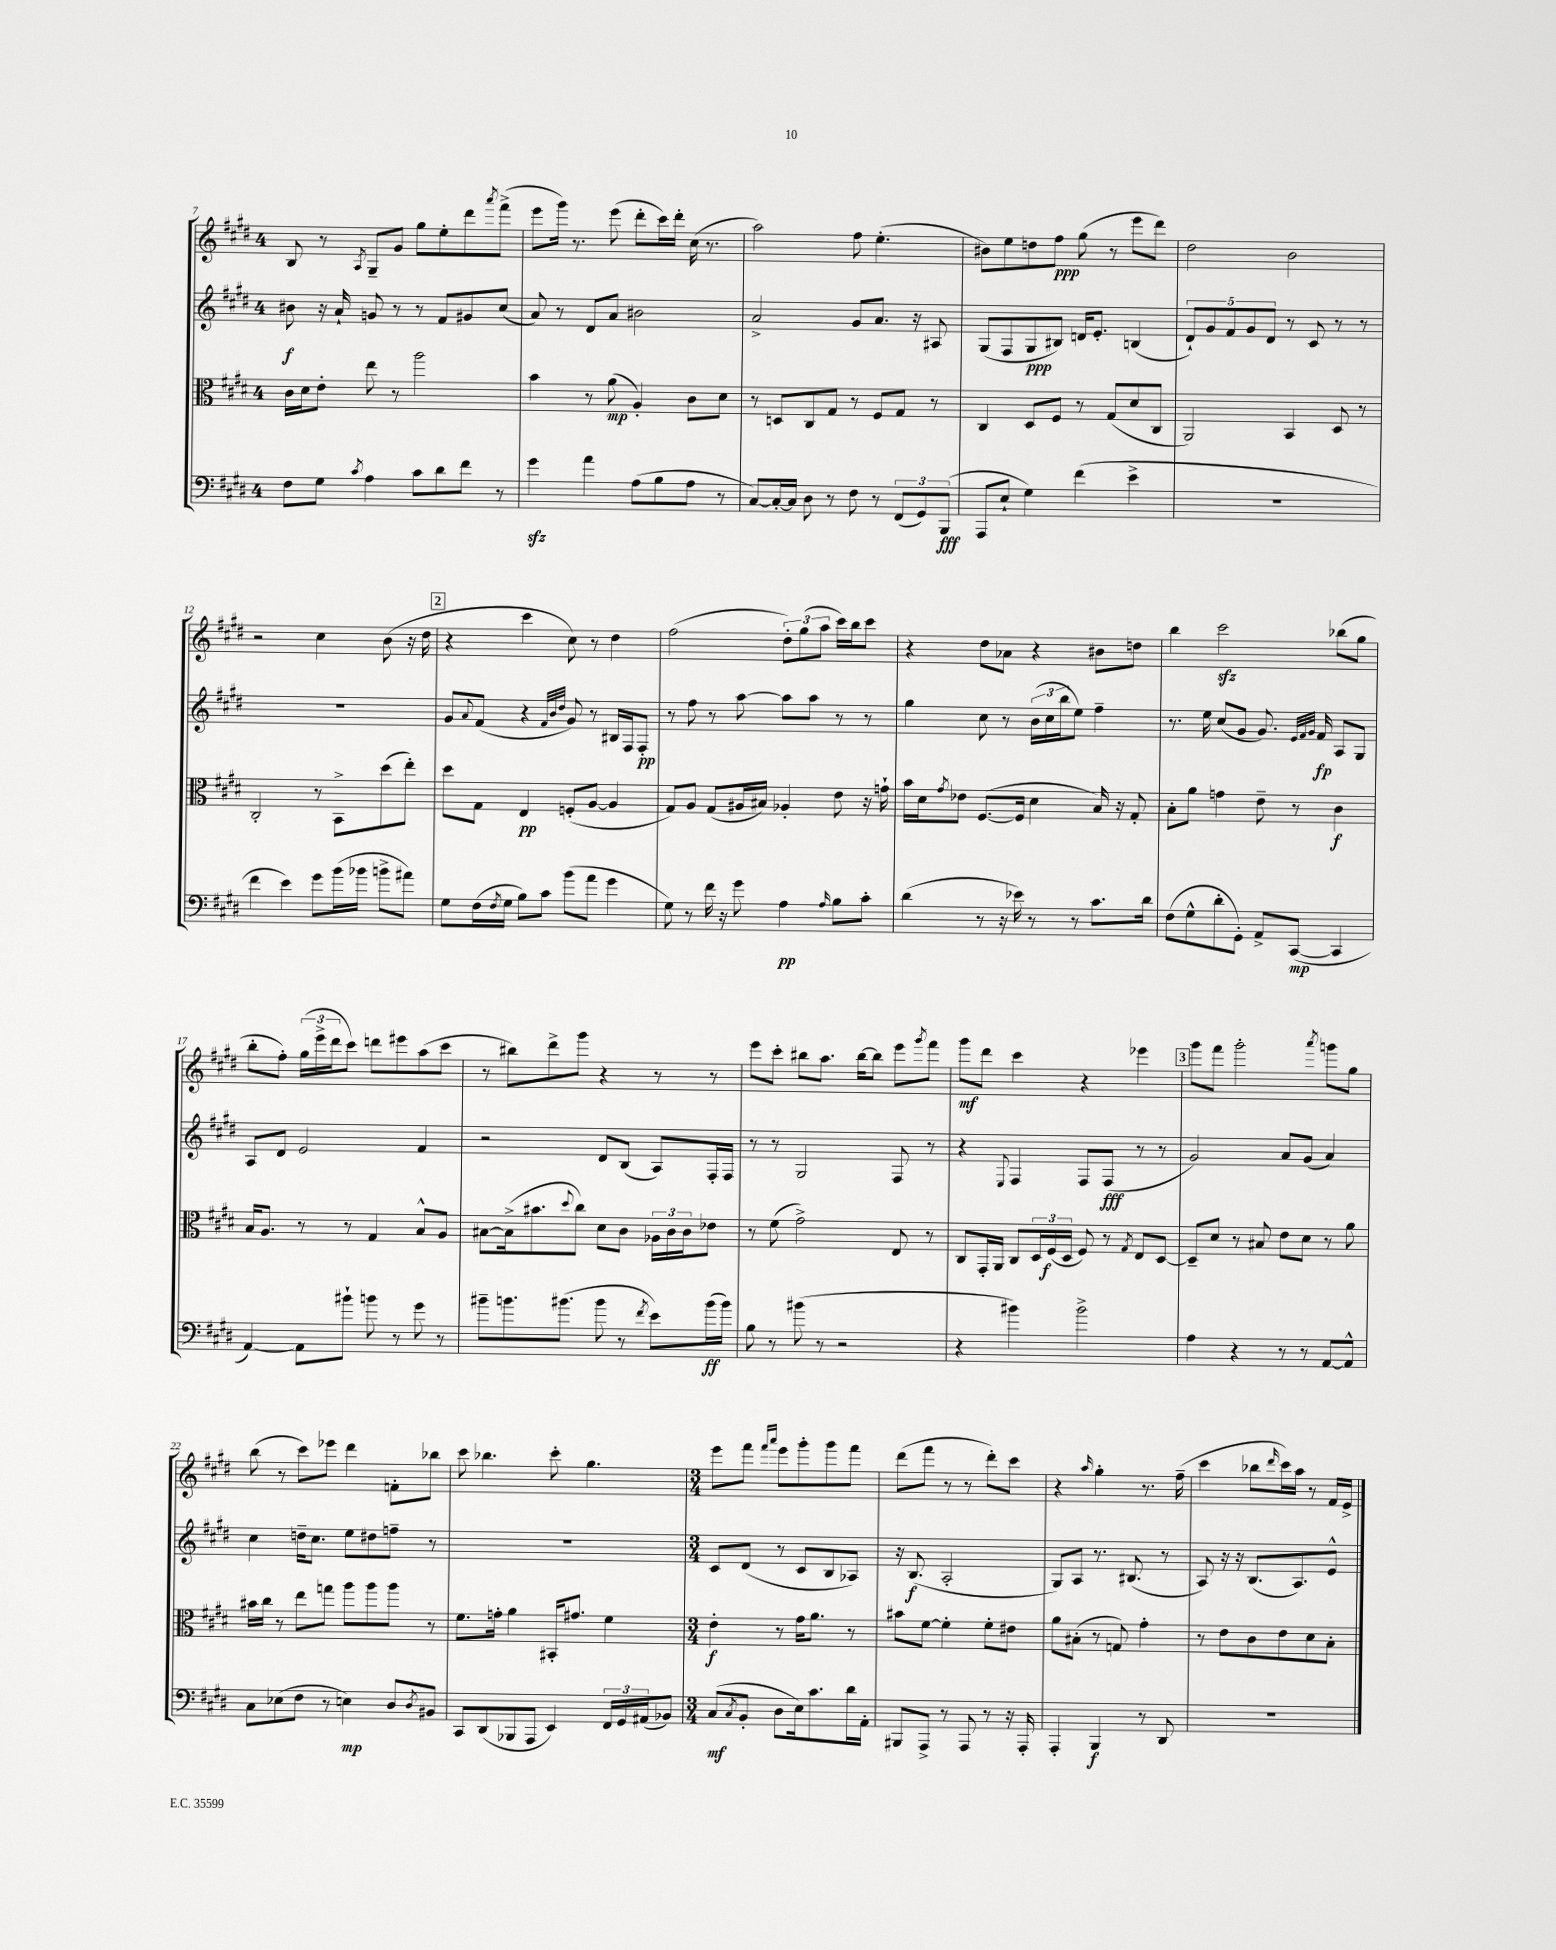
<<
\new StaffGroup <<
\new Staff = "s0" {
    \clef treble \key e \major \once \override Staff.TimeSignature.style = #'single-digit \time 4/4
    b8 r8 \acciaccatura { a8 } gis8-- gis'8 gis''8 e''8-. dis'''8 \acciaccatura { a'''8 } fis'''8->( |
    e'''8 gis'''16) r8. e'''8( dis'''8-. cis'''16) dis'''16-. cis''16( r8. |
    a''2) fis''8 e''4.-.( |
    bis'8) e''8 d''8 fis''8\ppp gis''8( r8 e'''8 dis'''8) |
    dis''2 b'2 |
    r2 cis''4 b'8( r16 dis''16 |
    \mark \markup { \box "2" } r4 cis'''4 cis''8) r8 dis''4 |
    fis''2( \tuplet 3/2 { dis''8-.) gis''8( a''8 } cis'''16) b''16 cis'''8 |
    r4 dis''8 aes'8 r4 bis'8 d''8 |
    b''4 cis'''2\sfz bes''8( gis''8 |
    b''8-. fis''8-.) \tuplet 3/2 { gis''16( e'''16-> dis'''16 } cis'''8) d'''8 eis'''8 a''8( cis'''8 |
    r8 bis''8) dis'''8-> gis'''8 r4 r8 r8 |
    e'''8 cis'''8-. bis''8 a''8. bis''16~ bis''8 e'''8 \acciaccatura { gis'''8 } fis'''8 |
    gis'''8\mf dis'''8 cis'''4 r4 ees'''4 |
    \mark \markup { \box "3" } gis'''8 fis'''8 gis'''2-. \acciaccatura { a'''8 } g'''8 gis''8 |
    b''8( r8 cis'''8) ees'''8 dis'''4 f'8-. bes''8 |
    cis'''8 bes''4. cis'''8-. gis''4. |
    \numericTimeSignature \time 3/4 e'''8 fis'''8 \grace { fis'''16 a'''16 } e'''8 gis'''8-. gis'''8 fis'''8 |
    dis'''8( fis'''8 r8 r8 dis'''8-.) cis'''8 |
    r4 \grace { a''16 } gis''4-. r8. fis''16--( |
    cis'''4 bes''8 \grace { dis'''16 } cis'''16) a''16 r8 fis'16 e'16-> \bar "|." |
}
\new Staff = "s1" {
    \clef treble \key e \major \once \override Staff.TimeSignature.style = #'single-digit \time 4/4
    bis'8\f r16 a'16-! g'8 r8 r8 fis'8 gis'8 cis''8( |
    a'8) r8 dis'8 a'8 bis'2 |
    a'2-> gis'8 a'8. r16 ais8 |
    gis8( fis8 gis8\ppp bis8) d'16 e'8.-. b4( |
    \tuplet 5/4 { dis'8-!) gis'8 fis'8 gis'8 dis'8 } r8 cis'8 r8 r8 |
    R1 |
    \mark \markup { \box "2" } gis'8 \appoggiatura { a'8 } fis'8( r4 \grace { fis'32 b'32 dis''32 } gis'8) r8 bis16 fis16 fis8-.\pp |
    r8 fis''8 r8 a''8~ a''8 a''8 r8 r8 |
    gis''4 cis''8 r8 \tuplet 3/2 { b'16( cis''16 b''16 } e''8) fis''4-- |
    r8. e''16 cis''8( gis'8 gis'8.) \grace { e'32 fis'32 gis'32 } fis'16\fp a8 gis8 |
    a8 dis'8 e'2 fis'4 |
    r2 dis'8 b8( a8) fis16-. fis16 |
    r8 r8 gis2 fis8 r8 |
    r4 \appoggiatura { e8 } fis4 fis8 fis8\fff( r8 r8 |
    \mark \markup { \box "3" } gis'2) a'8 gis'8( a'4) |
    cis''4 d''16-- cis''8. e''8 dis''8 f''8-- r8 |
    R1 |
    \numericTimeSignature \time 3/4 cis'8 dis'8( r8 cis'8 b8 aes8) |
    r16 b8.\f( a2-. |
    gis8) a8 r8. bis8.( r8 |
    a8) r16 r16 b8.( a8.) e'8-^ \bar "|." |
}
\new Staff = "s2" {
    \clef alto \key e \major \once \override Staff.TimeSignature.style = #'single-digit \time 4/4
    cis'16 dis'16 e'8-. e''8 r8 a''2 |
    b'4 r8 a'8\mp( a4-.) cis'8 dis'8 |
    r8 d8 cis8 gis8 r8 fis8 gis8 r8 |
    cis4 dis8 fis8 r8 gis8( dis'8 cis8 |
    a,2) b,4 dis8 r8 |
    cis2-. r8 b,8-> dis''8( e''8-.) |
    \mark \markup { \box "2" } dis''8 gis8 e4\pp f8-.( a8~ a4 |
    gis8) a8 gis8( ais16 bis16) aes4-. e'8 r16 g'16-! |
    b'16 dis'16 \acciaccatura { gis'8 } ees'8 fis8.~( fis16 dis'4 b16) r16 gis8-. |
    b8-. a'8 g'4 e'8-- r8 cis'4\f |
    b16 a8. r8 r8 gis4 b8-^ a8 |
    bis8~ bis16->( bis'8. \appoggiatura { dis''8 } cis''8) dis'8 cis'8 \tuplet 3/2 { aes16 cis'16 cis'16 } ees'8 |
    r8 fis'8( gis'2->) e8 r8 |
    cis8 gis,16-. a,16 cis8 \tuplet 3/2 { dis16 fis16\f( dis16 } fis8) r8 \acciaccatura { gis8 } e8 dis8~ |
    \mark \markup { \box "3" } dis8-- dis'8 r8 bis8 e'8 dis'8 r8 a'8 |
    bis'16 cis''16 r8 e''8 g''8 a''8 a''8 a''8 r8 |
    fis'8. g'16-. a'4 bis,16-. gis'8. fis'4 |
    \numericTimeSignature \time 3/4 e'4-.\f r8 gis'16 a'8. r8 |
    bis'8 fis'8~ fis'4-. fis'8-. eis'8 |
    a'8 bis8-.( r8 g8) gis'4-. |
    r8 e'8 cis'8 e'8 dis'8 b8-. \bar "|." |
}
\new Staff = "s3" {
    \clef bass \key e \major \once \override Staff.TimeSignature.style = #'single-digit \time 4/4
    fis8 gis8 \acciaccatura { cis'8 } a4 cis'8 dis'8 fis'8 r8 |
    gis'4\sfz a'4 a8( b8 a8 r8 |
    cis8~) cis16~-. cis16 dis8 r8 fis8 r8 \tuplet 3/2 { fis,8( gis,8) b,,8\fff( } |
    a,,8 e8-! gis4) fis'4( e'4-> |
    R1 |
    fis'4 e'4) gis'8 b'16( bes'16 b'8-> ais'8) |
    \mark \markup { \box "2" } gis8 fis16( \acciaccatura { fis8 } gis16 b8) cis'8 b'8( a'8 gis'4 |
    gis8) r8 fis'16 r16 gis'8 a4\pp \grace { a16 } b8 cis'8-. |
    dis'4( r8 r16 ees'16) r8 r8 cis'8. dis'16 |
    fis8( gis8-^ dis'8-. gis,8-.) a,8-> cis,8~\mp( cis,4 |
    a,4~) a,8 bis'8-! b'8 r8 gis'8 r8 |
    bis'8-- b'8. bis'8.( bis'8 r8 \acciaccatura { fis'8 } e'8) bis'16\ff( bis'16) |
    b8 r8 bis'8( r8 r2 |
    r4 bis'4) bis'2-> |
    \mark \markup { \box "3" } a4 r4 r8 r8 a,8~ a,8-^ |
    cis8 ees8( fis8 r8 e4\mp) dis8 \acciaccatura { dis8 } bis,8 |
    cis,8 dis,8( bes,,8 a,,8 e,4) \tuplet 3/2 { fis,16 gis,16 ais,16( } bes,8) |
    \numericTimeSignature \time 3/4 cis8\mf( \acciaccatura { cis8 } b,8-. dis8 e16) cis'8. dis'16 a,16-. |
    bis,,8 a,,8-> r8 a,,8 r8 r16 a,,16-. |
    a,,4-. b,,4\f r8 dis,8 |
    R2. \bar "|." |
}
>>
>>
\layout { \context { \Score currentBarNumber = #7 } }
